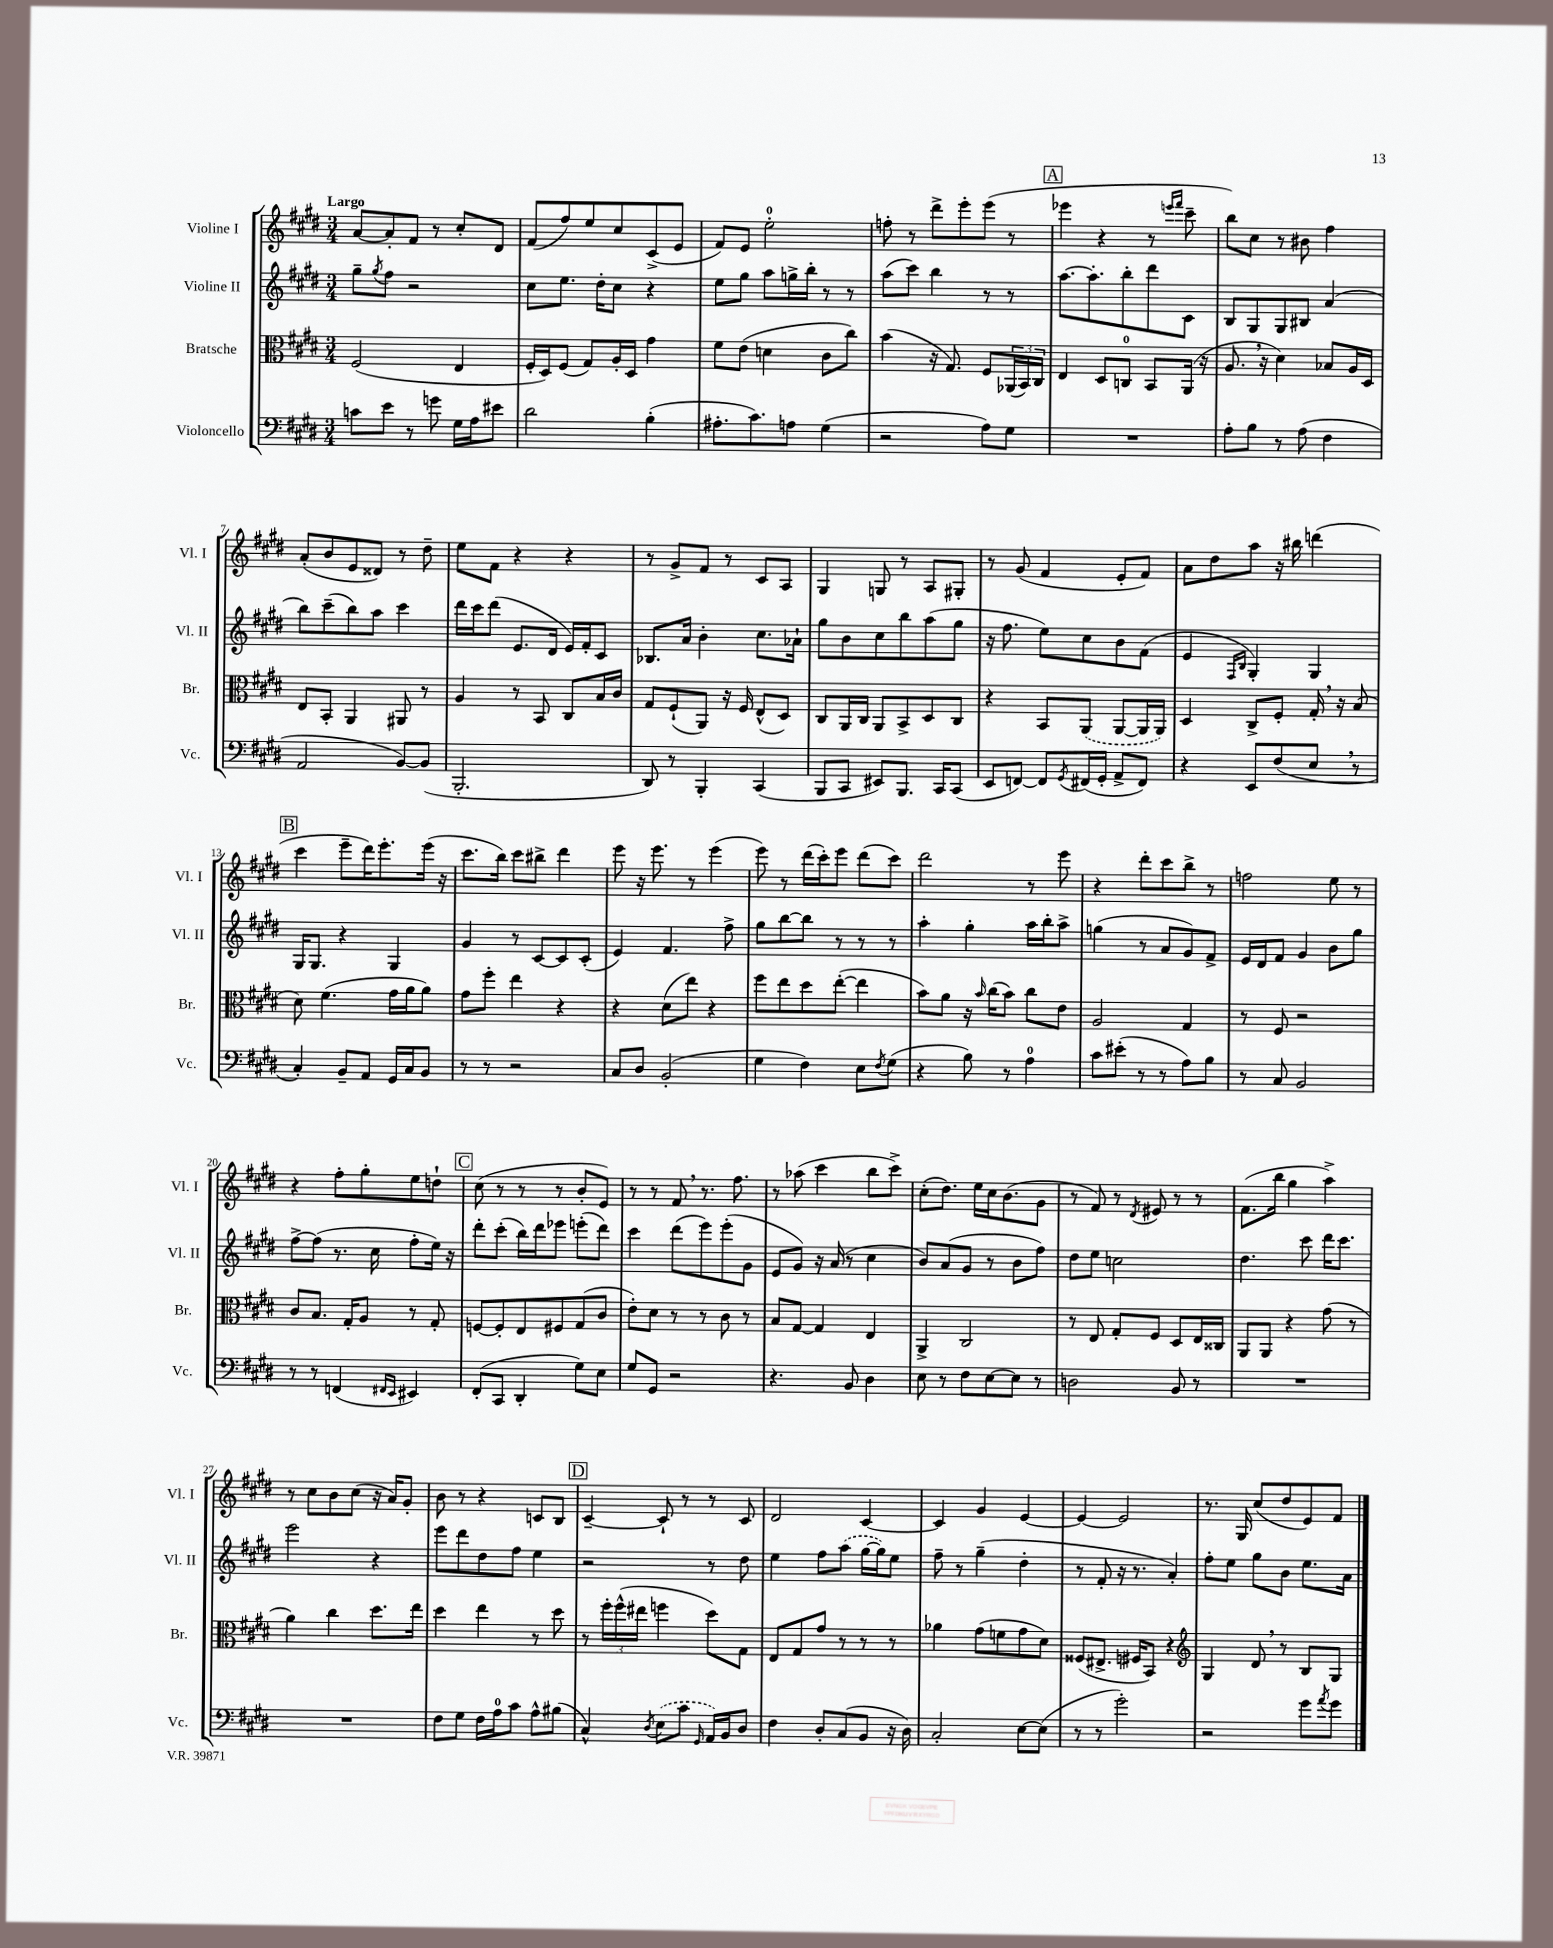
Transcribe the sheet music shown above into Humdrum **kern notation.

**kern	**kern	**kern	**kern
*staff4	*staff3	*staff2	*staff1
*clefF4	*clefC3	*clefG2	*clefG2
*k[f#c#g#d#]	*k[f#c#g#d#]	*k[f#c#g#d#]	*k[f#c#g#d#]
*M3/4	*M3/4	*M3/4	*M3/4
8c\L	(2F#/	8gg#~\L	[8a/L
.	.	8qgg#/	.
8e\J	.	8ff#\J	8a'/]
8r	.	2r	8f#/J
8g\	.	.	8r
16G#\LL	4E/	.	8cc#'/L
16A\J	.	.	.
8e#\J	.	.	8d#/J
=	=	=	=
2d#\	16F#'/LL	8cc#\L	(8f#/L
.	16D#/J)	.	.
.	(8F#/J	8.ee\J	8ff#/)
.	8G#/L)	.	8ee/
.	.	16dd#'\LK	.
.	16A'/L	8cc#\J	8cc#/
.	16D#/JJ	.	.
(4B'\	4g#\	4r	(8c#^/
.	.	.	8e/J
=	=	=	=
8.A#'\L	8f#\L	8ee\L	8f#/L)
.	(8e\J	8gg#\J	8e/J
8.c#\)	.	.	.
.	4d\	8aa\L	2ee'\
8A\J	.	16gg^\L	.
.	.	16bb'\JJ	.
(4G#\	8c#\L	8r	.
.	8cc#\J)	8r	.
=	=	=	=
2r	(4b\	(8aa\L	8ff'\
.	.	8ccc#\J)	8r
.	16r	4bb\	8ddd#^\L
.	8.G#/)	.	.
.	.	.	8eee'\
8A\L)	8F#/L	8r	(8eee\J
8G#\J	(24AA-/L	8r	8r
.	24BB/)	.	.
.	24C#/JJ	.	.
=	=	=	=
2.r	4E/	[8.aa\L	4eee-\
.	.	8.aa'\]	.
.	8D#/L	.	4r
.	8C/J	8bb'\	.
.	8BB/L	8ddd#\	8r
.	.	.	16qqeee/LL
.	.	.	16qqfff#/JJ
.	(16AA/Jk	8c#\J	8ccc#~\
.	16r	.	.
=	=	=	=
8A'\L	8.A/	8B/L	8bb\L)
8B\J	.	8G#/	8cc#\J
.	16r	.	.
8r	4d#\)	8G#/	8r
(8A\	.	8B#/J	8b#\
4F#\	8B-/L	(4a/	4ff#\
.	16A/L	.	.
.	16D#/JJ	.	.
=	=	=	=
2AA/	8E/L	8bb\L)	(8a'/L
.	8BB'/J	(8ccc#~\	8b/
.	4AA/	8bb\)	8e/
.	.	8aa\J	8d##/J)
[8BB/L)	8AA#/	4ccc#\	8r
(8BB/]J	8r	.	8dd#~\
=	=	=	=
2.BBB'/	4A/	16ddd#\LL	8ee\L
.	.	16ccc#\J	.
.	.	(8ddd#\J	8f#\J
.	8r	8.e/L	4r
.	8BB/	.	.
.	.	16d#/Jk	.
.	8C#/L	16e/LL)	4r
.	.	16f#'/J	.
.	16B/L	8c#/J	.
.	16c#/JJ	.	.
=	=	=	=
8DD#/)	8G#/L	8.B-/L	8r
8r	(8F#`/	.	8g#^/L
.	.	16a/Jk	.
4BBB'/	8AA/J)	4b'\	8f#/J
.	16r	.	8r
.	16F#/	.	.
(4CC#/	(8E^^/L	8.cc#\L	8c#/L
.	8D#/J)	.	8A/J
.	.	16a-`\Jk	.
=	=	=	=
8BBB/L	8C#/L	8gg#\L	4G#/
8CC#/J	16AA/L	8b\	.
.	16C#/JJ	.	.
8EE#/L)	8AA/L	8cc#\	8G/
8.BBB/J	8BB^/	8bb\	8r
.	8D#/	(8aa\	8A/L
16CC#/LK	.	.	.
(8CC#/J	8C#/J	8gg#\J	8G#'/J
=	=	=	=
8EE/L	4r	16r	8r
.	.	8.ff#\	.
[8FF/J)	.	.	(8g#/
8FF/]L	8BB/L	8ee\L)	4f#/
8qGG#/	.	.	.
(16FF#/L	(8AA/J	8cc#\	.
16GG#'/JJ	.	.	.
8AA^/L	[8AA/L	8b\	8e'/L
8FF#/J)	16AA/]L	(8f#\J	8f#/J)
.	16AA/JJ)	.	.
=	=	=	=
4r	4D#/	4e/	8a\L
.	.	.	8dd#\
.	.	16qqF#/LL	.
.	.	16qqB/JJ	.
8EE/L	8C#^/L	4G#'/)	8aa\J
(8F#/	8F#'/J	.	16r
.	.	.	16bb#\
8E/J	16G#'/	4G#/	(4ddd\
.	16r	.	.
8r	(8B/	.	.
=	=	=	=
4C#'/)	8d#\)	16G#/LK	4ccc#\
.	.	8.G#/J	.
.	(4.f#\	.	.
8BB~/L	.	4r	8eee~\L
8AA/J	.	.	16ddd#\K)
.	.	.	8.eee'\
16GG#/LL	16g#\LL	4G#/	.
16C#/J	16a\J	.	.
8BB/J	8a\J)	.	(16eee\Jk
.	.	.	16r
=	=	=	=
8r	8g#\L	4g#/	8.ccc#\L
8r	8ff#'\J	.	.
.	.	.	16bb\Jk)
2r	4ee\	8r	8ccc#\L
.	.	[8c#/L	8bb#^\J
.	4r	8c#/]	4ddd#\
.	.	(8c#'/J	.
=	=	=	=
8C#/L	4r	4e/)	8eee\
8D#/J	.	.	16r
.	.	.	8.eee\
(2BB'/	(8d#\L	4.f#/	.
.	8ee\J)	.	8r
.	4r	.	(4eee\
.	.	8ff#^\	.
=	=	=	=
4G#\	8ff#\L	8gg#\L	8eee\)
.	8ee\	[8bb\	8r
4F#\)	8dd#\	8bb\]J	(16ddd#\LL
.	.	.	16ccc#'\J)
.	([8ee'\J	8r	8eee\J
8E\L	4ee\]	8r	(8ddd#\L
8qF#/	.	.	.
(8G#\J	.	8r	8ccc#\J)
=	=	=	=
4r	8b\L)	4aa'\	2ddd#\
.	8a\J	.	.
8B\)	16r	4gg#'\	.
.	16qqb/	.	.
.	(16cc#\LK	.	.
8r	8b\J)	.	.
4A\	8cc#\L	16aa\LL	8r
.	.	16bb'\J	.
.	8e\J	8aa^\J	8eee\
=	=	=	=
8c#\L	2A/	(4gg\	4r
(8e#'\J	.	.	.
8r	.	8r	8ddd#'\L
8r	.	8a/L	8ccc#\
8A\L)	4G#/	8g#/)	8bb^\J
8B\J	.	8f#^/J	8r
=	=	=	=
8r	8r	16e/LL	2ff\
.	.	16d#/J	.
8C#/	8F#/	8f#/J	.
2BB/	2r	4g#/	.
.	.	8b\L	8ee\
.	.	8gg#\J	8r
=	=	=	=
8r	8c#/L	[8ff#^\L	4r
8r	8.B/J	(8ff#\]J	.
(4FF/	.	8.r	8ff#'\L
.	16G#'/LK	.	.
.	8A/J	.	8gg#'\
.	.	16cc#\	.
16qqFF#/LL	.	.	.
16qqEE/JJ	.	.	.
4EE#/)	8r	8ff#'\L	8ee\
.	8G#'/	16ee\Jk)	8dd`\J
.	.	16r	.
=	=	=	=
(8FF#'/L	[8F/L	8ddd#'\L	(8cc#\
8CC#/J	8F'/]	(8ccc#'\J	8r
4DD#'/	8E/	16bb\LL)	8r
.	.	16ddd#\J	.
.	8F#/	8eee-\J	8r
8G#\L)	(8G#/	(8eee'\L	8b'/L
8E\J	8c#/J	8ddd#\J)	8e/J)
=	=	=	=
8G#/L	8e'\L)	4ccc#\	8r
8GG#/J	8d#\J	.	8r
2r	8r	(8ddd#\L	8f#/
.	8r	8eee\)	8.r
.	8c#\	(8eee'\	.
.	.	.	8.ff#\
.	8r	8g#\J	.
=	=	=	=
4.r	8B/L	8e/L	8r
.	[8G#/J	8g#/J)	(8aa-\
.	4G#/]	16r	4ccc#\
.	.	(16a/	.
8BB/	.	8r	.
4D#\	4E/	4cc#\	8bb\L
.	.	.	8ccc#^\J)
=	=	=	=
8E\	4AA^/	8b/L)	(8cc#'\L
8r	.	(8a/	8.dd#\J)
8F#\L	2C#/	8g#/J	.
.	.	.	16ee\LL
[8E\	.	8r	16cc#\J
.	.	.	(8.b\
8E\]J	.	8b\L	.
8r	.	8ff#\J)	8g#\J
=	=	=	=
2D\	8r	8dd#\L	8r
.	8E/	8ee\J	8f#/)
.	8G#'/L	2cc\	8r
.	.	.	8qd#/
.	8F#/J	.	8e#/
8BB/	8D#/L	.	8r
8r	16E/L	.	8r
.	16C##/JJ	.	.
=	=	=	=
2.r	8AA/L	4.dd#\	(8.f#\L
.	8AA/J	.	.
.	.	.	16bb\Jk
.	4r	.	4gg#\
.	.	8ccc#\	.
.	(8g#\	16ddd#\LK	4aa^\)
.	.	8.ccc#\J	.
.	8r	.	.
=	=	=	=
2.r	4a\)	2eee\	8r
.	.	.	8cc#\L
.	4cc#\	.	8b\
.	.	.	(8cc#\J
.	8.dd#\L	4r	16r
.	.	.	16a/LK)
.	.	.	8g#'/J
.	16ee\Jk	.	.
=	=	=	=
8F#\L	4dd#\	8eee\L	8b\
8G#\J	.	8ddd#\	8r
16F#\LL	4ee\	8dd#\	4r
16A\J	.	.	.
8c#\J	.	8ff#\J	.
8A^^\L	8r	4ee\	8c/L
(8B#\J	8dd#\	.	8B/J
=	=	=	=
4C#^^/)	8r	2r	[4c#~/
.	24ff#'\LL	.	.
.	(24ff#^^\	.	.
.	24ee#\JJ	.	.
8qD#/	.	.	.
(8E\L	4ff\	.	8c#`/]
8c#\J	.	.	8r
16qqGG#/	.	.	.
16AA/LL)	8dd#\L)	8r	8r
16BB/J	.	.	.
8D#/J	8G#\J	8dd#\	8c#/
=	=	=	=
4F#\	8E/L	4ee\	2d#/
.	8G#/	.	.
8D#'/L	8g#/J	8ff#\L	.
(8C#/	8r	(8aa\J	.
8BB/J	8r	[16gg#\LL	[4c#/
.	.	16gg#\]J)	.
16r	8r	8ee\J	.
16D#\)	.	.	.
=	=	=	=
2C#'/	4a-\	8ff#~\	4c#/]
.	.	8r	.
.	(8g#\L	(4gg#~\	4g#/
.	8f\	.	.
[8E\L	8g#\	4dd#'\	[4e/
(8E\]J	8d#\J)	.	.
=	=	=	=
8r	(8F##/L	8r	4e/_
8r	8.E#^/J	8f#'/	.
2g#'\)	.	16r	2e/]
.	16F#/LK	8.r	.
.	8BB/J)	.	.
.	4r	4a'/)	.
=	=	=	=
*	*clefG2	*	*
2r	4G#/	8ff#'\L	8.r
.	.	8ee\J	.
.	.	.	16G#/
.	8d#/	8gg#\L	(8cc#/L
.	8r	8b\J	8dd#/
8g#\L	8B/L	8.ee\L	8e/)
8qa/	.	.	.
8g#\J	8G#/J	.	8f#/J
.	.	16a\Jk	.
==	==	==	==
*-	*-	*-	*-
